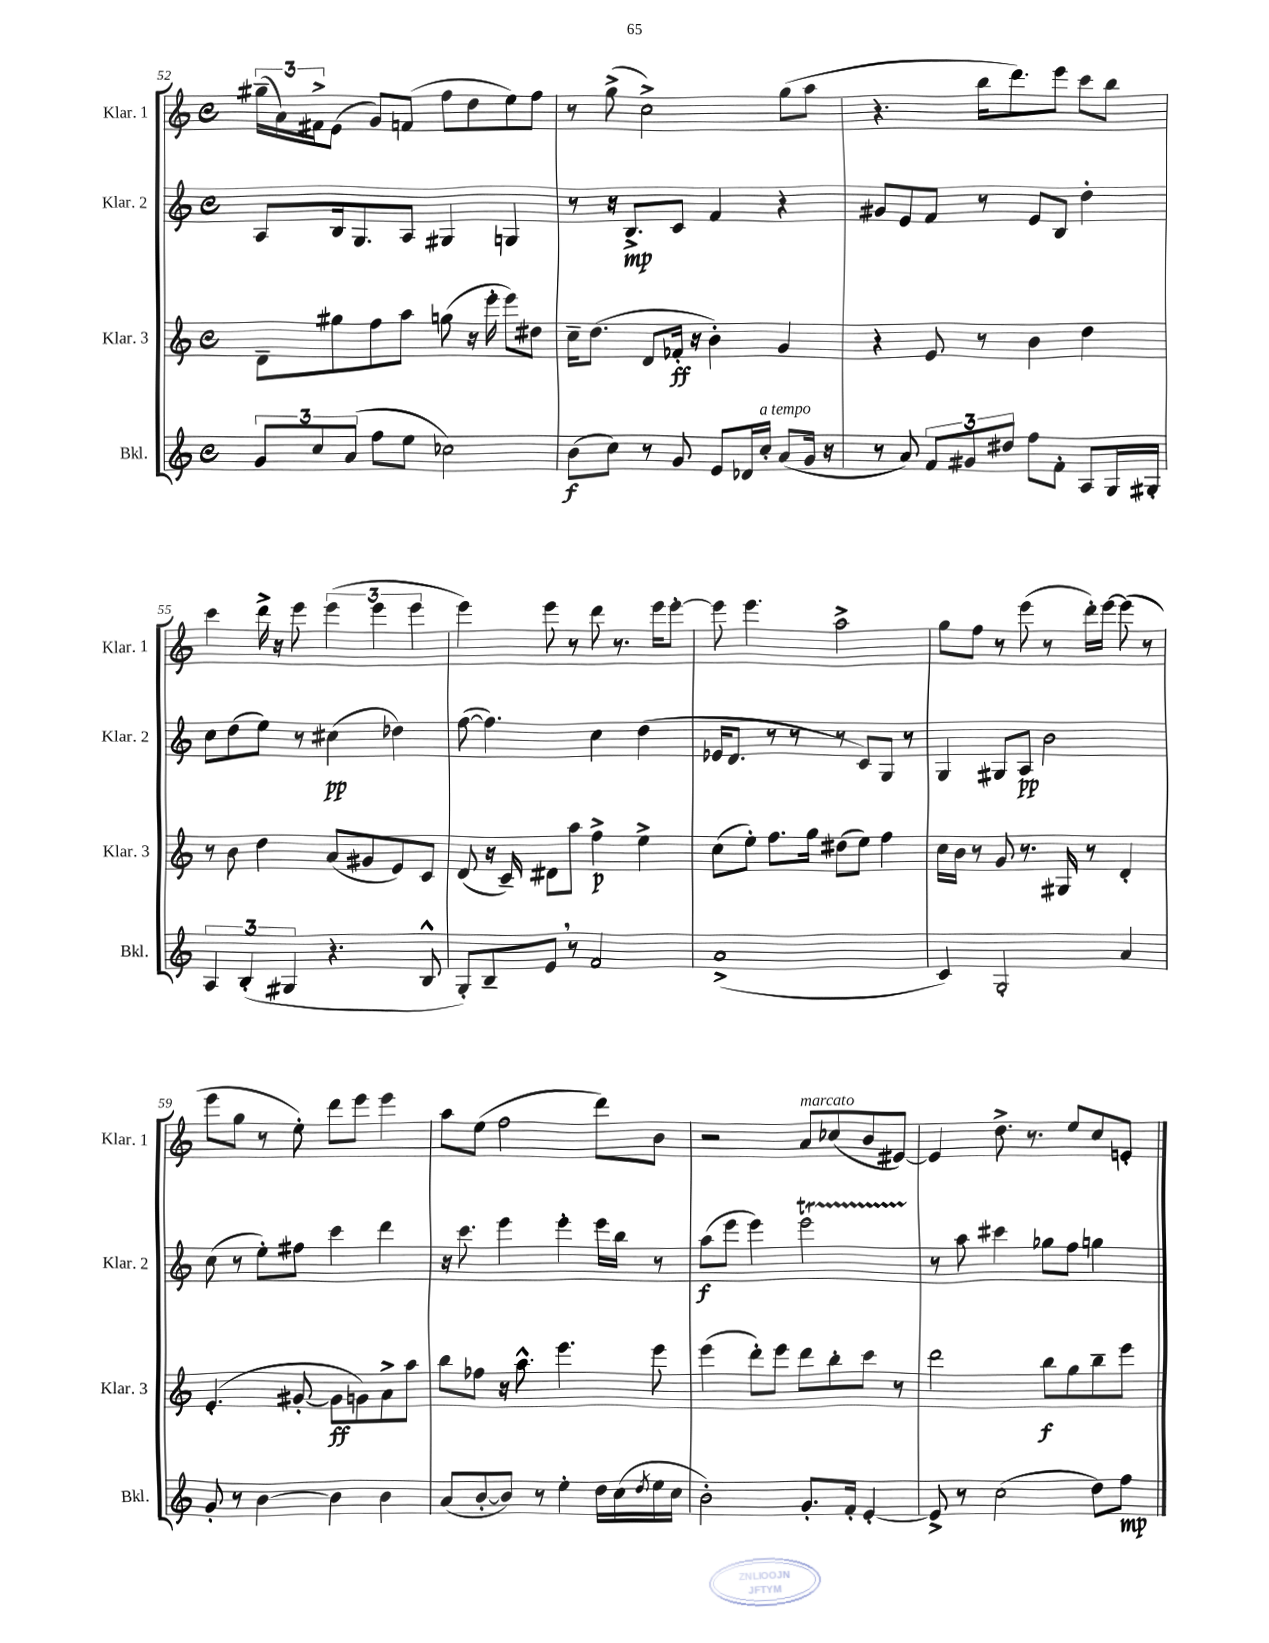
<<
\new StaffGroup <<
\new Staff = "s0" \with { instrumentName = "Klar. 1" shortInstrumentName = "Klar. 1" } {
    \clef treble \key c \major \defaultTimeSignature \time 4/4
    \tuplet 3/2 { gis''16--( a'16) fis'16-> } e'8( g'8) f'8( f''8 d''8 e''8) f''8 |
    r8 g''8->( c''2->) g''8( a''8 |
    r4. b''16 d'''8.) e'''8 c'''8 b''8 |
    c'''4 d'''16-> r16 e'''8 \tuplet 3/2 { e'''4( e'''4 e'''4 } |
    e'''4) e'''8 r8 d'''8 r8. e'''16 e'''8~-. |
    e'''8 e'''4. a''2-> |
    g''8 f''8 r8 e'''8( r8 d'''16-.) e'''16~ e'''8( r8 |
    e'''8 g''8 r8 e''8-.) d'''8 e'''8 e'''4 |
    a''8 e''8( f''2 d'''8) b'8 |
    r2 a'8^\markup { \italic "marcato" } ces''8( b'8 eis'8~) |
    eis'4 d''8.-> r8. e''8 c''8 e'8-. \bar "|." |
}
\new Staff = "s1" \with { instrumentName = "Klar. 2" shortInstrumentName = "Klar. 2" } {
    \clef treble \key c \major \defaultTimeSignature \time 4/4
    a8 b16 g8. a8 gis4 g4 |
    r8 r16 b8.->\mp c'8 f'4 r4 |
    gis'8 e'8 f'8 r8 e'8 b8 d''4-. |
    c''8 d''8( e''8) r8 cis''4\pp( des''4) |
    f''8~( f''4.) c''4 d''4( |
    ees'16 d'8. r8 r8 r8 c'8) g8 r8 |
    g4 gis8 a8\pp b'2 |
    c''8( r8 e''8-.) fis''8 c'''4 d'''4 |
    r16 c'''8. e'''4 e'''4-. e'''16 b''16 r8 |
    a''8\f( e'''8 e'''4) e'''2\startTrillSpan |
    r8\stopTrillSpan a''8 cis'''4 ges''8 f''8 g''4 \bar "|." |
}
\new Staff = "s2" \with { instrumentName = "Klar. 3" shortInstrumentName = "Klar. 3" } {
    \clef treble \key c \major \defaultTimeSignature \time 4/4
    d'8-- gis''8 f''8 a''8 g''8( r16 e'''16-. e'''8) dis''8 |
    c''16-- d''8.( d'8 fes'16-.\ff r16 b'4-.) g'4 |
    r4 e'8 r8 b'4 d''4 |
    r8 b'8 d''4 a'8( gis'8 e'8) c'8 |
    d'8( r16 c'16--) dis'8 a''8 f''4->\p e''4-> |
    c''8( e''8-.) f''8. g''16 dis''8( e''8) f''4 |
    c''16 b'16 r8 g'8 r8. gis16 r8 d'4-. |
    e'4.-.( gis'8~-. gis'8\ff g'8) a'8-> a''8 |
    b''8 fes''8 r16 a''8.-^ e'''4. e'''8 |
    e'''4( d'''8-.) e'''8 d'''8 b''8-. c'''8 r8 |
    d'''2 b''8\f g''8 b''8-- e'''8 \bar "|." |
}
\new Staff = "s3" \with { instrumentName = "Bkl." shortInstrumentName = "Bkl." } {
    \clef treble \key c \major \defaultTimeSignature \time 4/4
    \tuplet 3/2 { g'8 c''8 a'8( } f''8 e''8 ces''2) |
    b'8\f( c''8) r8 g'8 e'8 des'16 c''16-.^\markup { \italic "a tempo" } a'8( g'16 r16 |
    r8 a'8) \tuplet 3/2 { f'8 gis'8 dis''8 } f''8 f'8-. a8 g16 gis16-. |
    \tuplet 3/2 { a4 b4-.( gis4 } r4. b8-^ |
    g8-.) b8-- e'8 \breathe r8 f'2 |
    a'1->( |
    c'4) g2-. a'4 |
    g'8-. r8 b'4~ b'4 b'4 |
    a'8( b'8~-. b'8) r8 e''4-. d''16 c''16( \acciaccatura { d''8 } e''16 c''16 |
    b'2-.) g'8.-. f'16-. e'4~-. |
    e'8-> r8 c''2( d''8) f''8\mp \bar "|." |
}
>>
>>
\layout { \context { \Score currentBarNumber = #52 } }
